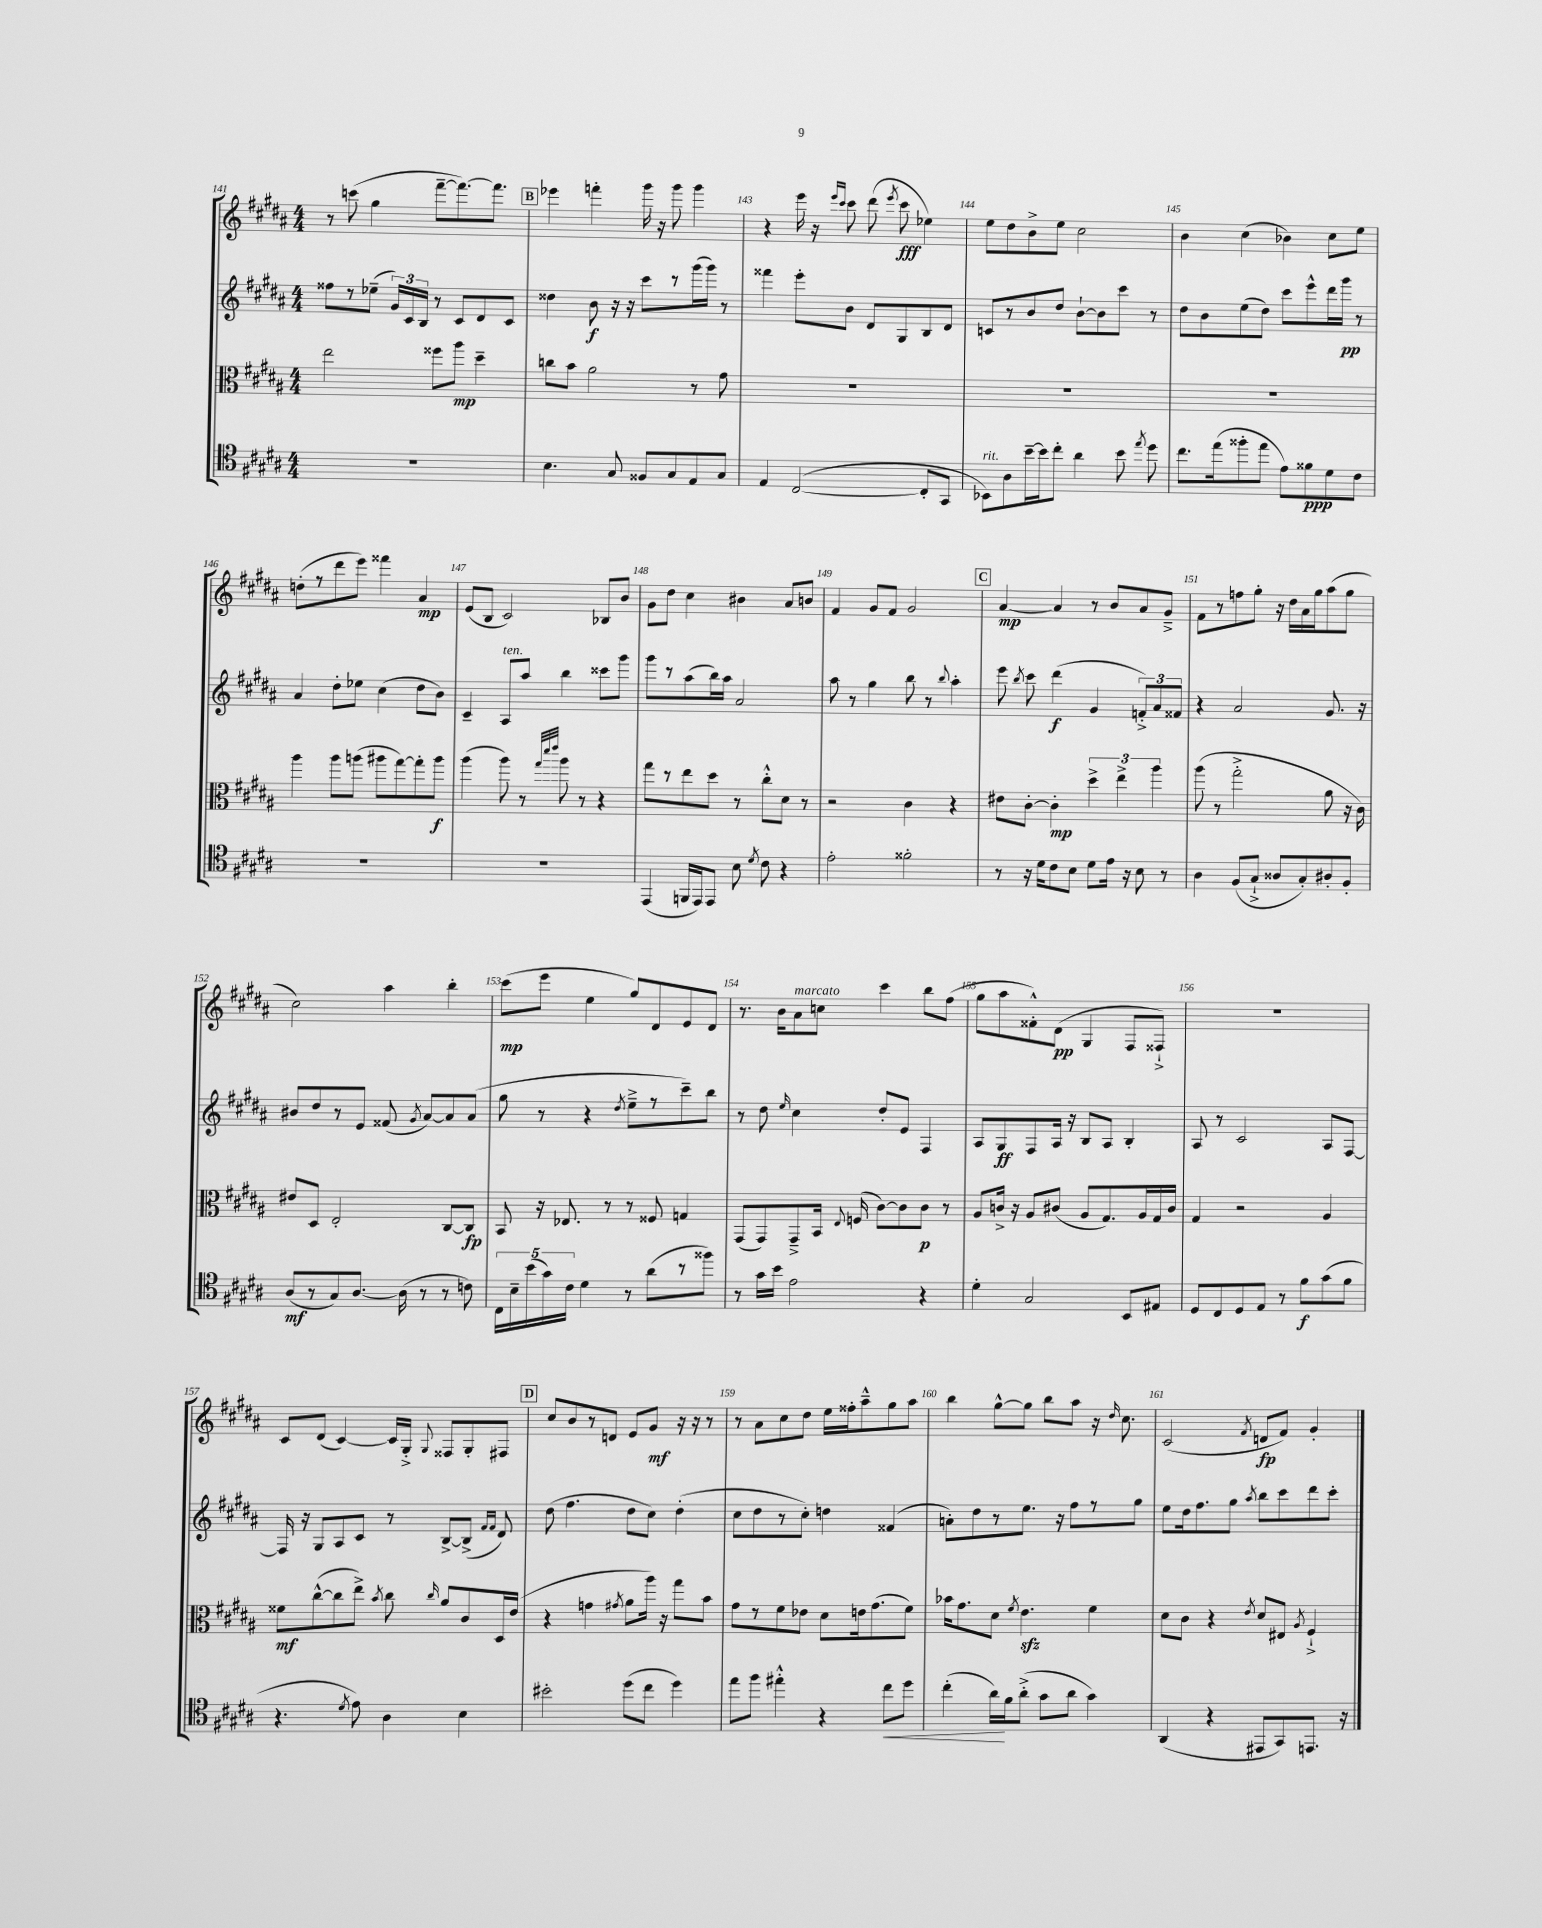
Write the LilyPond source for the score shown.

<<
\new StaffGroup <<
\new Staff = "s0" {
    \clef treble \key b \major \numericTimeSignature \time 4/4
    \autoBeamOff r8 c'''8( gis''4 fis'''8[~-- fis'''8.~) fis'''8.] |
    \mark \markup { \box "B" } ees'''4 f'''4-. gis'''16 r16 gis'''8 gis'''4 |
    r4 e'''16 r16 \grace { e'''16[ cis'''16] } cis'''8 dis'''8( \acciaccatura { e'''8 } cis'''8\fff ees''4) |
    e''8[ dis''8 b'8-> e''8] cis''2 |
    b'4 cis''4( bes'4) cis''8[ e''8] |
    d''8[-.( r8 dis'''8 e'''8]) fisis'''4 ais'4\mp |
    e'8[( b8] cis'2) bes8[ b'8] |
    gis'8[ dis''8] cis''4 bis'4 ais'8[ b'8] |
    fis'4 gis'8[ fis'8] gis'2 |
    \mark \markup { \box "C" } ais'4~\mp ais'4 r8 b'8[ ais'8 gis'8]---> |
    fis'8[ r8 f''8 gis''8]-. r16 dis''16[ ais'16 gis''16 ais''8( gis''8] |
    cis''2) ais''4 b''4-. |
    cis'''8[\mp( e'''8] e''4 gis''8[) dis'8 e'8 dis'8] |
    r8. b'16[ ais'8^\markup { \italic "marcato" } c''8] cis'''4 b''8[ fis''8]( |
    gis''8[ ais''8 fisis'8-.-^) dis'8]\pp( gis4 fis8[ fisis8]-!->) |
    R1 |
    cis'8[ dis'8]( cis'4~) cis'16[ gis16]-.-> \appoggiatura { gis8 } fisis8[ gis8-. fis8] |
    \mark \markup { \box "D" } cis''8[ b'8 r8 d'8] e'8[ gis'8]\mf r16 r16 r8 |
    r8 ais'8[ cis''8 dis''8] e''16[ fisis''16-. ais''8---^ gis''8 ais''8] |
    b''4 gis''8[~-^ gis''8] b''8[ ais''8] r16 \grace { dis''16 } cis''8. |
    cis'2( \acciaccatura { fis'8 } d'8[\fp fis'8]) gis'4-. \bar "|." |
}
\new Staff = "s1" {
    \clef treble \key b \major \numericTimeSignature \time 4/4
    \autoBeamOff fisis''8[ r8 ees''8]--( \tuplet 3/2 { gis'16[) cis'16 b16] } r8 cis'8[ dis'8 cis'8] |
    \mark \markup { \box "B" } disis''4 b'8\f r16 r16 cis'''8[ r8 gis'''16( gis'''16]) r8 |
    fisis'''4 e'''8[-. b'8] dis'8[ gis8 b8 dis'8] |
    c'8[ r8 b'8 dis''8] b'8[~-! b'8 cis'''8] r8 |
    dis''8[ b'8 e''8( dis''8]) cis'''8[ e'''8-^ dis'''16 gis'''16]\pp r8 |
    ais'4 dis''8[-. ees''8] cis''4( dis''8[ b'8]) |
    cis'4-- ais8[^\markup { \italic "ten." } ais''8] b''4 cisis'''8[ gis'''8] |
    gis'''8[ r8 ais''8( b''16) ais''16] ais'2 |
    ais''8 r8 gis''4 b''8 r8 \appoggiatura { b''8 } ais''4-. |
    \mark \markup { \box "C" } e'''8 \acciaccatura { b''8 } cis'''8 dis'''4\f( gis'4 \tuplet 3/2 { f'8[-.->) ais'8 fisis'8] } |
    r4 ais'2 gis'8. r16 |
    bis'8[ dis''8 r8 e'8] fisis'8( \acciaccatura { gis'8 } ais'8[~) ais'8 ais'8]( |
    gis''8 r8 r4 \acciaccatura { dis''8 } e''8[---> r8 cis'''8--) b''8] |
    r8 dis''8 \grace { e''16 } cis''4 dis''8[-. e'8] fis4 |
    ais8[ gis8\ff fis8 ais16] r16 b8[ ais8] b4-. |
    ais8 r8 cis'2 ais8[ fis8]~ |
    fis16 r16 gis8[ ais8 cis'8] r8 b8[~-> b8]->( \grace { fis'16[ fis'16] } dis'8) |
    \mark \markup { \box "D" } dis''8( fis''4. dis''8[ cis''8]) dis''4-.( |
    cis''8[ dis''8 r8 cis''8]-.) d''4 fisis'4( |
    a'8[-.) dis''8 r8 e''8.] r16 fis''8[ r8 gis''8] |
    e''8[ dis''16 fis''8. gis''8] \acciaccatura { ais''8 } b''8[ cis'''8 dis'''8 cis'''8]-. \bar "|." |
}
\new Staff = "s2" {
    \clef alto \key b \major \numericTimeSignature \time 4/4
    \autoBeamOff e''2 fisis''8[ ais''8]\mp dis''4-- |
    \mark \markup { \box "B" } c''8[ b'8] ais'2 r8 gis'8 |
    R1 |
    R1 |
    R1 |
    ais''4 ais''8[ a''8]( ais''8[ gis''8~) gis''8-. ais''8]\f |
    ais''4( ais''8) r8 \grace { gis''32[ dis'''32 e'''32] } ais''8 r8 r4 |
    gis''8[ r8 e''8 dis''8] r8 cis''8[-.-^ dis'8] r8 |
    r2 cis'4 r4 |
    \mark \markup { \box "C" } eis'8[ cis'8]~-. cis'4-.\mp \tuplet 3/2 { dis''4-> e''4-> ais''4 } |
    ais''8( r8 gis''2-.-> ais'8 r16 cis'16) |
    eis'8[ dis8] e2-. cis8[~ cis8]\fp |
    b,8 r16 ees8. r8 r8 fisis8 g4 |
    gis,8[( gis,8) gis,8---> b,16] \appoggiatura { e8 } f16( cis'8[~) cis'8 cis'8]\p r8 |
    ais8[ c'16]-> r16 ais8[ cis'8]( ais8[ gis8.) ais16 gis16 cis'16] |
    gis4 r2 ais4 |
    fisis'8[\mf cis''8~-^( cis''8 e''8]->) \acciaccatura { b'8 } cis''8 \grace { cis''16 } ais'8[ cis'8 dis16 e'16]( |
    \mark \markup { \box "D" } r4 g'4 \acciaccatura { gis'8 } ais'8[ ais''16]) r16 gis''8[ b'8] |
    gis'8[ r8 fis'8 ees'8] dis'8[ e'16 gis'8.( fis'8]) |
    bes'16[ gis'8. dis'8] \acciaccatura { fis'8 } e'4.\sfz fis'4 |
    dis'8[ cis'8] r4 \acciaccatura { e'8 } dis'8[ eis8] \acciaccatura { ais8 } fis4-!-> \bar "|." |
}
\new Staff = "s3" {
    \clef tenor \key b \major \numericTimeSignature \time 4/4
    \autoBeamOff R1 |
    \mark \markup { \box "B" } b4. gis8 fisis8[ gis8 e8 gis8] |
    e4 cis2~( cis8[-. gis,8] |
    bes,8[^\markup { \italic "rit." }) ais8 b'16~-- b'16 cis''8]-. ais'4 b'8 \acciaccatura { e''8 } dis''8 |
    cis''8.[ e''16( fisis''8-. e''8] e'8[) fisis'8\ppp dis'8 cis'8] |
    R1 |
    R1 |
    e,4( f,16[ e,16) e,8] b8 \acciaccatura { dis'8 } cis'8 r4 |
    e'2-. fisis'2-. |
    \mark \markup { \box "C" } r8 r16 dis'16[ cis'8 b8] dis'8[ e'16] r16 b8 r8 |
    ais4 fis8[( gis8]-!-> aisis8[ gis8-.) ais8-. fis8]-. |
    ais8[\mf( r8 gis8) ais8.]~ ais16( r8 r8 c'8) |
    \tuplet 5/4 { cis16[ b16-- b'16( gis'16) cis'16] } dis'4 r8 ais'8[( r8 fisis''8]) |
    r8 gis'16[ b'16] e'2 r4 |
    dis'4-. gis2 b,8[ eis8] |
    dis8[ cis8 dis8 e8] r8 fis'8[\f gis'8( fis'8] |
    r4. \acciaccatura { dis'8 } e'8) ais4 b4 |
    \mark \markup { \box "D" } bis'2-. dis''8[( cis''8] dis''4) |
    e''8[ fis''8] eis''4-.-^ r4 cis''8[\< dis''8] |
    cis''4-.( ais'16[\!) fis'16 ais'8]-.->( gis'8[ ais'8] gis'4) |
    ais,4( r4 eis,8[ gis,8) e,8.] r16 \bar "|." |
}
>>
>>
\layout { \context { \Score currentBarNumber = #141 \override BarNumber.break-visibility = ##(#f #t #t) barNumberVisibility = #all-bar-numbers-visible } }
